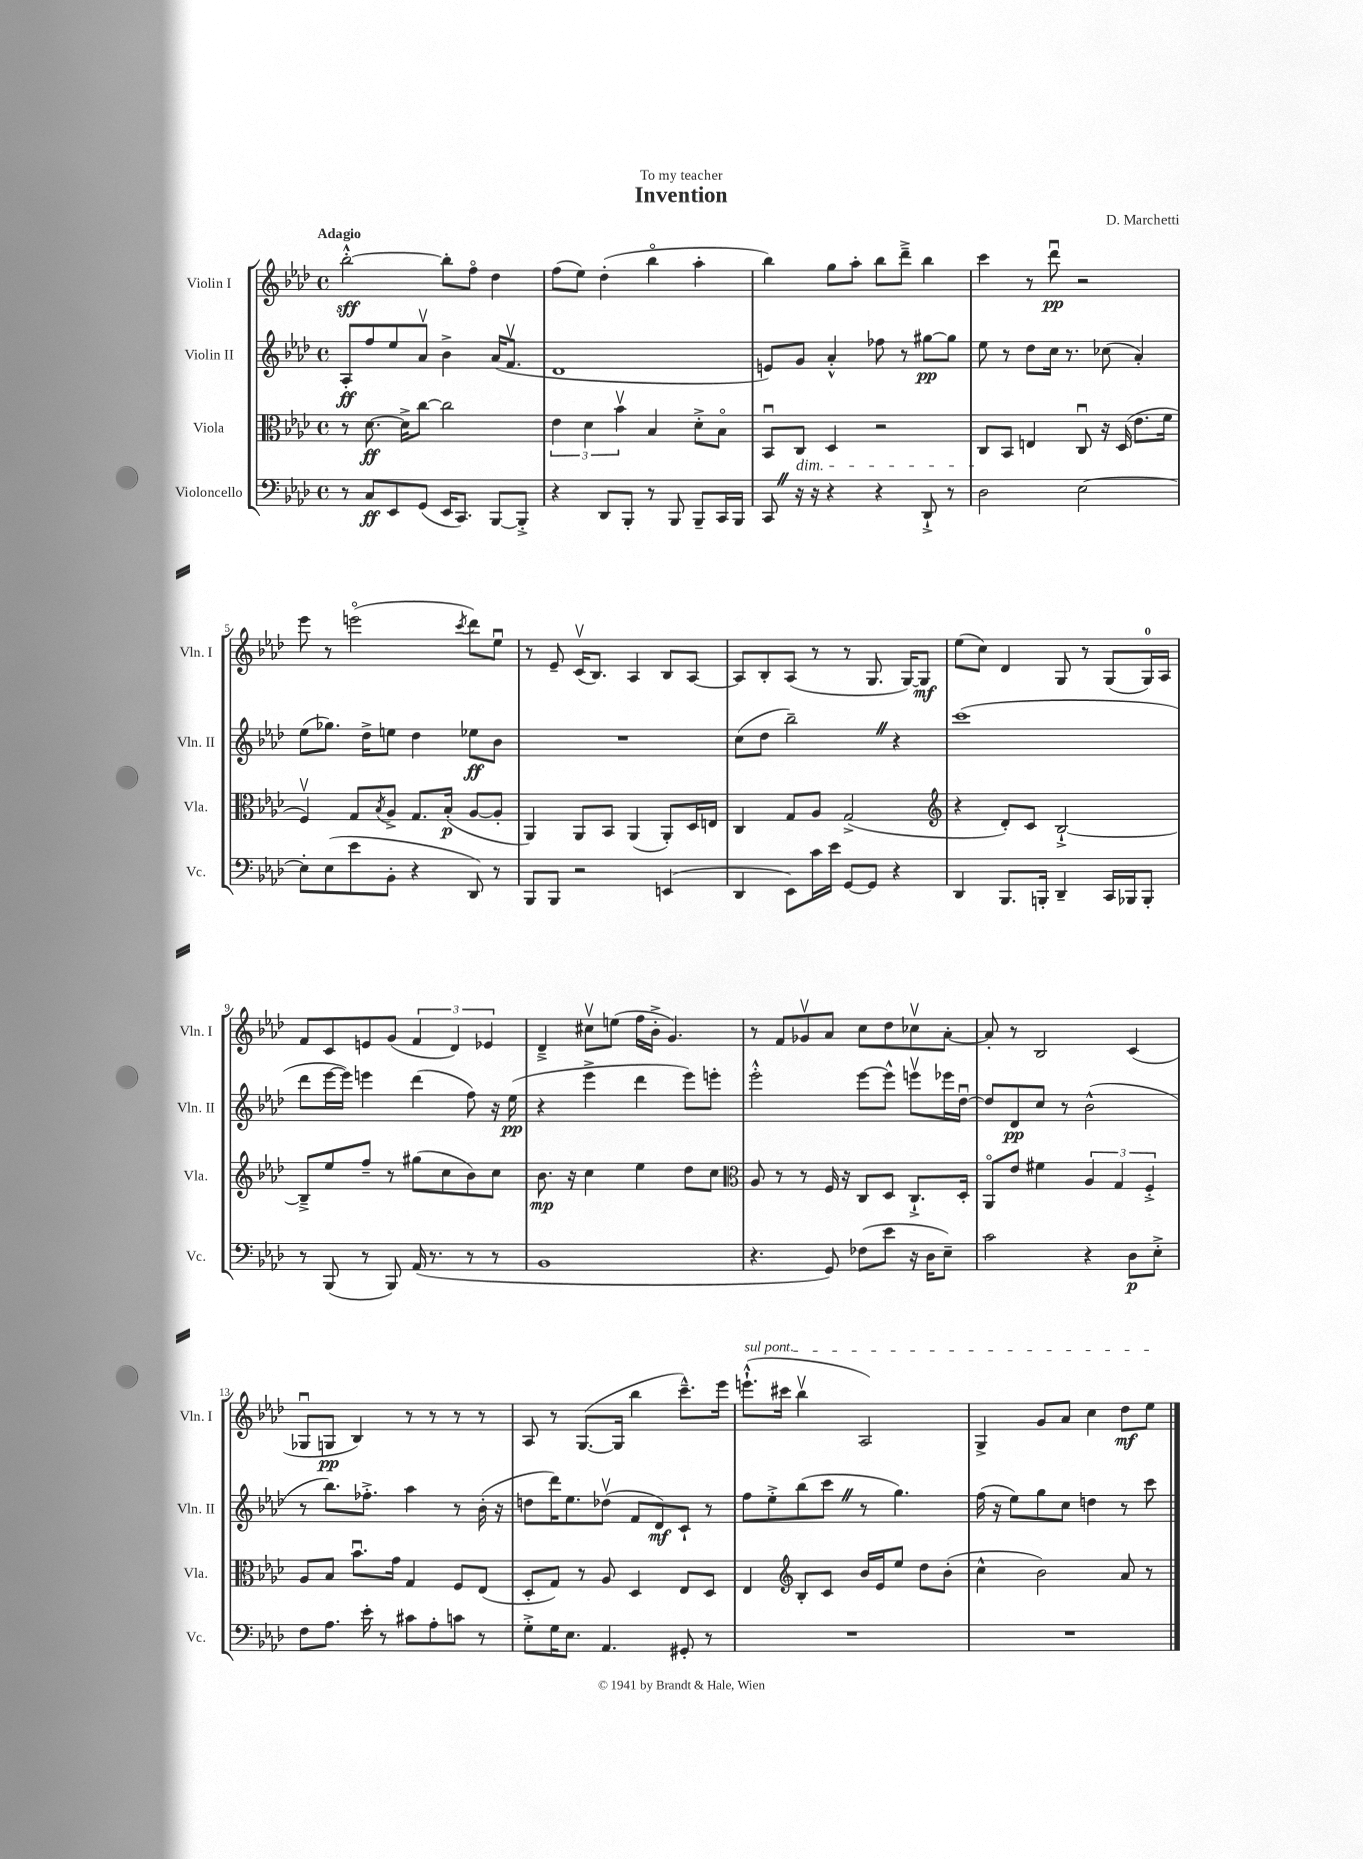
\header { title = "Invention" composer = "D. Marchetti" dedication = "To my teacher" }
<<
\new StaffGroup <<
\new Staff = "s0" \with { instrumentName = "Violin I" shortInstrumentName = "Vln. I" } {
    \clef treble \key aes \major \defaultTimeSignature \time 4/4 \tempo "Adagio"
    bes''2~-.-^\sff bes''8-. f''8\flageolet des''4 |
    f''8( ees''8) des''4-.( bes''4\flageolet aes''4-. |
    bes''4) g''8 aes''8-. bes''8 des'''8---> bes''4 |
    c'''4 r8 des'''8\downbow\pp r2 |
    ees'''8 r8 e'''2\flageolet( \acciaccatura { c'''8 } des'''8) ees''8\downbow |
    r8 ees'8-- c'16\upbow( bes8.) aes4 bes8 aes8~ |
    aes8 bes8-. aes8( r8 r8 g8. g16~) g8\mf |
    ees''8( c''8) des'4 g8 r8 g8( g16-0) aes16 |
    f'8 c'8 e'8 g'8( \tuplet 3/2 { f'4 des'4) ees'4 } |
    des'4---> cis''8\upbow e''8( f''16 bes'16-.-> g'4.) |
    r8 f'8 ges'8\upbow aes'8 c''8 des''8 ces''8\upbow aes'8~-. |
    aes'8-. r8 bes2 c'4( |
    ges8\downbow g8\pp bes4) r8 r8 r8 r8 |
    aes8 r8 g8.~( g16 bes''4 c'''8.---^) ees'''16 |
    \once \override TextSpanner.bound-details.left.text = \markup { \italic "sul pont." } e'''8.-!-^\startTextSpan( cis'''16 bes''4\upbow aes2) |
    g4-> g'8 aes'8 c''4 des''8\mf ees''8\stopTextSpan \bar "|." |
}
\new Staff = "s1" \with { instrumentName = "Violin II" shortInstrumentName = "Vln. II" } {
    \clef treble \key aes \major \defaultTimeSignature \time 4/4
    aes8-.\ff f''8 ees''8 aes'8\upbow bes'4-> aes'16( f'8.\upbow |
    des'1 |
    e'8) g'8 aes'4-.-^ fes''8 r8 gis''8~\pp gis''8 |
    ees''8 r8 des''8 c''16 r8. ces''8( aes'4-.) |
    ees''8( ges''8.) des''16-> e''8 des''4 ees''8\ff bes'8 |
    R1 |
    c''8( des''8 bes''2--) \once \override BreathingSign.text = \markup { \musicglyph "scripts.caesura.straight" } \breathe r4 |
    c'''1( |
    des'''8 ees'''16~ ees'''16) e'''4 des'''4( f''8) r16 ees''16\pp( |
    r4 ees'''4-> des'''4 ees'''8) e'''8-. |
    ees'''2-.-^ ees'''8~ ees'''8-^ e'''8\upbow ees'''16 des''16~\downbow |
    des''8 des'8\pp c''8 r8 bes'2-^( |
    r8 bes''8.) fes''8.-.-> aes''4 r8 bes'16-.( r16 |
    d''8 des'''16) ees''8. des''8\upbow( f'8 des'8\mf) c'8-! r8 |
    f''8 ees''8-.-> bes''8( c'''8 \once \override BreathingSign.text = \markup { \musicglyph "scripts.caesura.straight" } \breathe r8 g''4.) |
    f''16( r16 ees''8) g''8 c''8 d''4 r8 c'''8 \bar "|." |
}
\new Staff = "s2" \with { instrumentName = "Viola" shortInstrumentName = "Vla." } {
    \clef alto \key aes \major \defaultTimeSignature \time 4/4
    r8 des'8.~\ff des'16-> c''8~ c''2 |
    \tuplet 3/2 { ees'4 des'4 bes'4\upbow } bes4 des'8-.-> bes8\flageolet |
    bes,8\downbow c8\dim des4 r2 |
    c8\! bes,8 e4 c8\downbow r16 des16( ees'8. f'16 |
    f4\upbow) g8 \acciaccatura { bes8 } aes8-> g8. bes16-.\p( aes8~ aes8-. |
    aes,4) aes,8 bes,8 aes,4( aes,8-.) des16 e16 |
    c4 g8 aes8 g2->( |
    \clef treble r4 des'8-.) c'8 bes2~-!-> |
    bes8---> ees''8 f''8-- r8 gis''8( c''8 bes'8) c''8 |
    bes'8.\mp r16 c''4 ees''4 des''8 c''8 |
    \clef alto aes8 r8 r8 f16 r16 c8 des8 c8.-!-> des16-. |
    aes,8\flageolet ees'8 fis'4 \tuplet 3/2 { aes4 g4 f4-.-> } |
    aes8 bes8 bes'8.\downbow g'16 g4 f8 ees8( |
    des8-. g8) r8 aes8 des4 ees8 des8 |
    ees4 \clef treble bes8-. c'8 bes'16 ees'16 ees''8 des''8 bes'8-.( |
    c''4-^ bes'2) aes'8 r8 \bar "|." |
}
\new Staff = "s3" \with { instrumentName = "Violoncello" shortInstrumentName = "Vc." } {
    \clef bass \key aes \major \defaultTimeSignature \time 4/4
    r8 c8\ff ees,8 g,8( ees,16 c,8.) bes,,8~ bes,,8-.-> |
    r4 des,8 bes,,8-. r8 bes,,8 bes,,8-- c,16 bes,,16 |
    c,8 \once \override BreathingSign.text = \markup { \musicglyph "scripts.caesura.straight" } \breathe r16 r16 r4 r4 des,8-!-> r8 |
    des2 ees2~ |
    ees8-. ees8( ees'8 bes,8-. r4 des,8) r8 |
    bes,,8 bes,,8 r2 e,4( |
    des,4 ees,8) c'16 ees'16 g,8~ g,8 r4 |
    des,4 bes,,8. b,,16-. des,4-- c,16 bes,,16 bes,,8-. |
    r8 bes,,8( r8 bes,,8) aes,16( r8. r8 r8 |
    bes,1 |
    r4. g,8) fes8( ees'8 r16 des16 ees8--) |
    c'2 r4 des8\p ees8-.-> |
    f8 aes8. ees'16-. r8 cis'8 aes8-. c'8 r8 |
    g8-.-> g16 ees8. aes,4. gis,8-. r8 |
    R1 |
    R1 \bar "|." |
}
>>
>>
